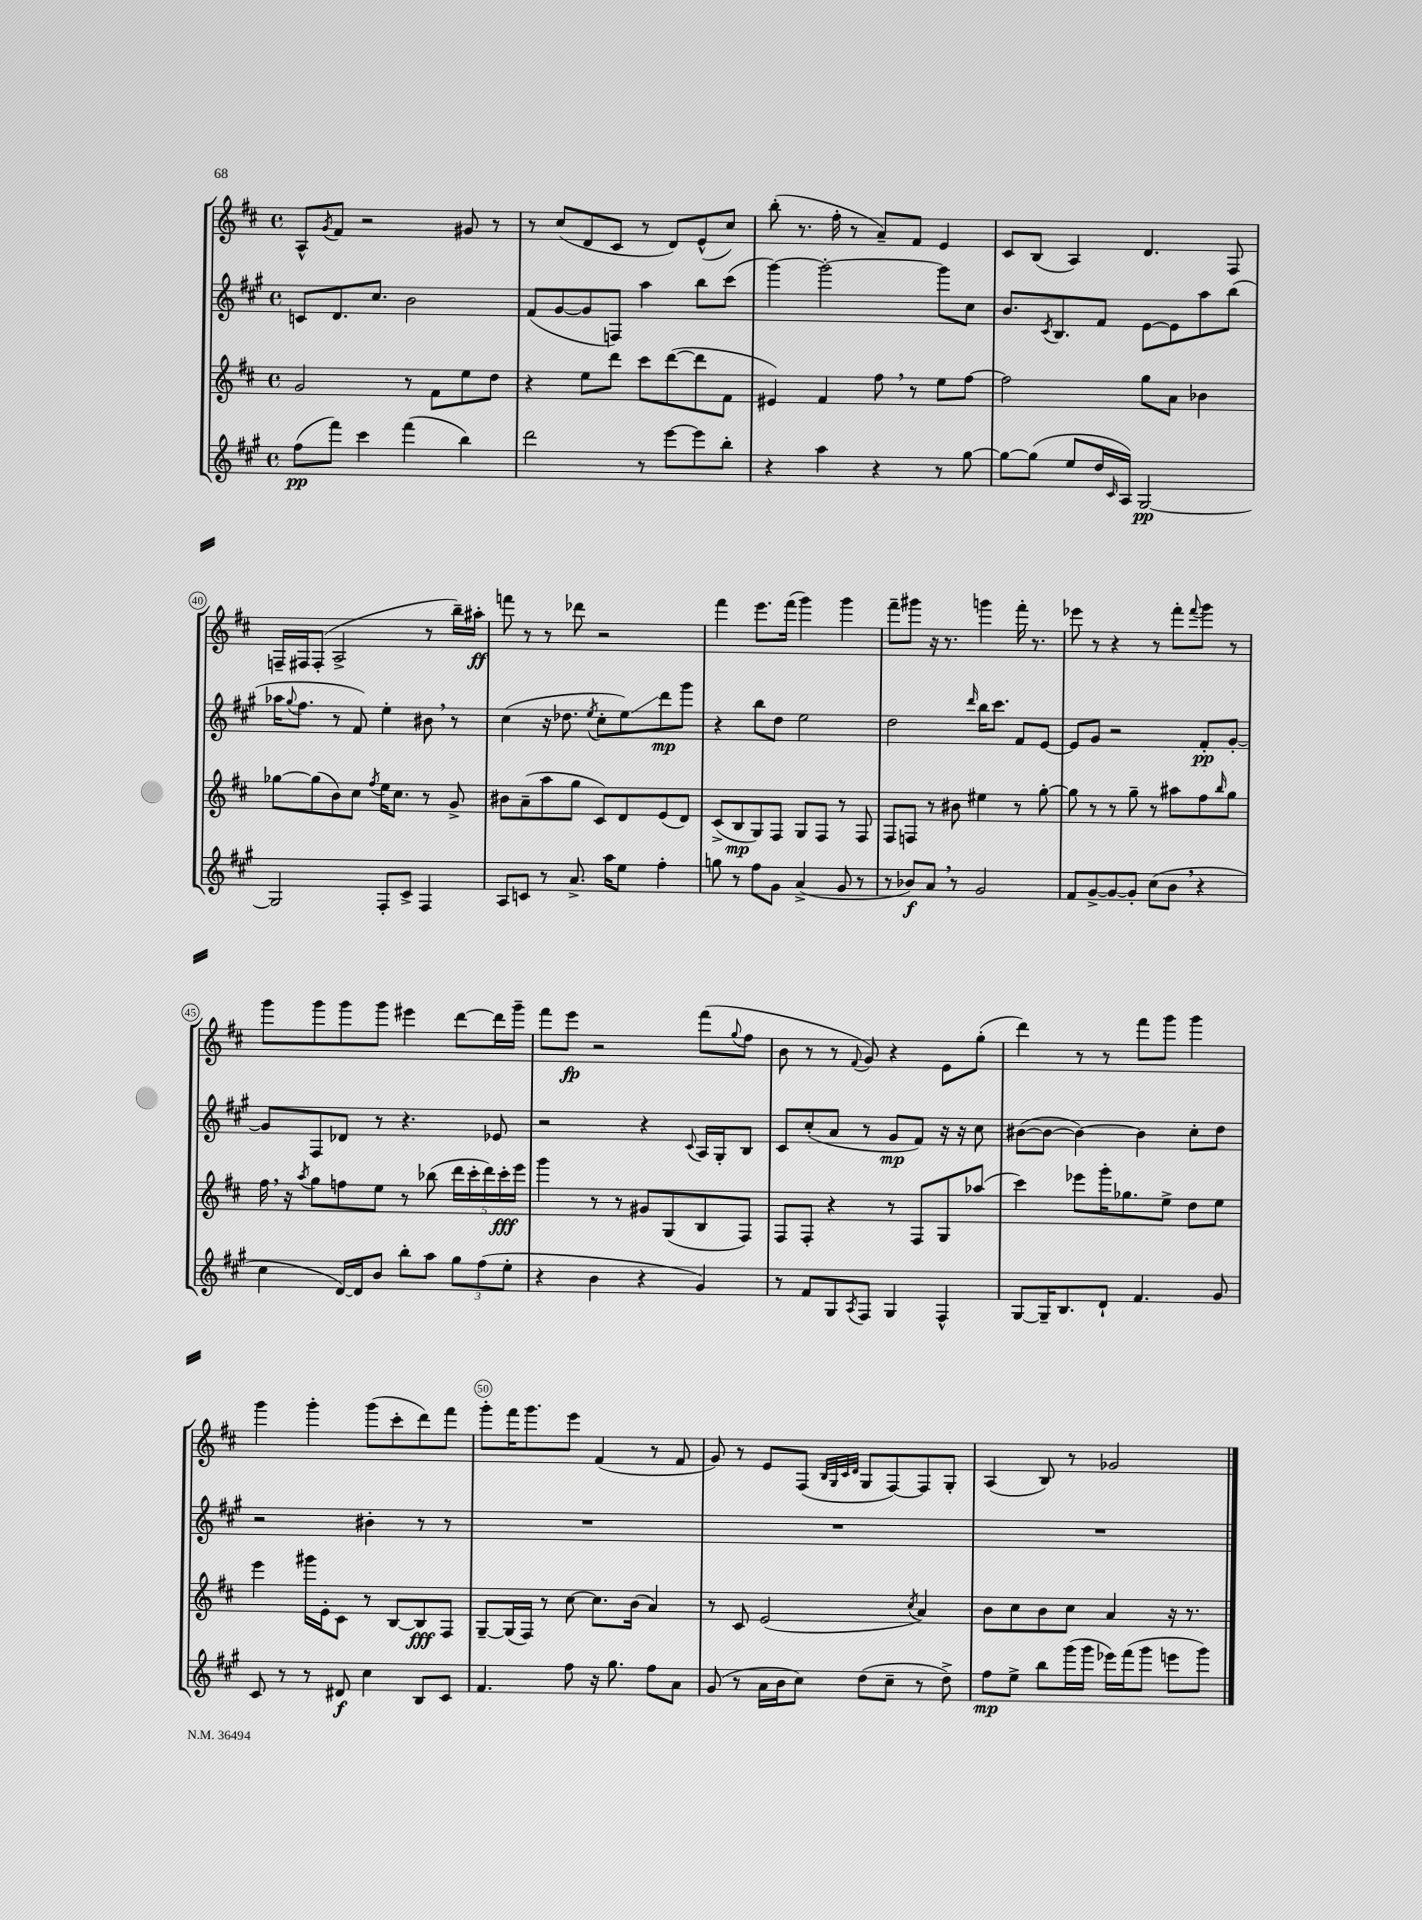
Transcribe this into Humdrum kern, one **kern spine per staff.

**kern	**kern	**kern	**kern
*staff4	*staff3	*staff2	*staff1
*clefG2	*clefG2	*clefG2	*clefG2
*k[f#c#g#]	*k[f#c#]	*k[f#c#g#]	*k[f#c#]
*M4/4	*M4/4	*M4/4	*M4/4
*met(c)	*met(c)	*met(c)	*met(c)
(8ff#	2g	8c	8A^^
.	.	.	8qg
8fff#)	.	8.d	8f#
4ccc#	.	.	2r
.	.	8.cc#	.
(4fff#	8r	2b	.
.	8f#	.	.
4bb)	8ee	.	8g#
.	8dd	.	8r
=	=	=	=
2ddd	4r	(8f#	8r
.	.	[8g#	(8cc#
.	8ee	8g#]	8d
.	8ddd	8F)	8c#
8r	8ccc#	4aa	8r
[8eee	([8ddd	.	8d)
8eee]	8ddd]	8bb	(8e^^
8bb'	8f#	(8ccc#	8cc#)
=	=	=	=
4r	4e#)	[4ggg#)	(8bb'
.	.	.	8.r
4aa	4f#	2ggg#'_	.
.	.	.	16ff#'
.	.	.	8r
4r	8ff#	.	8a~)
.	8r	.	8f#
8r	8ee	8ggg#]	4e
[8gg#	[8ff#	8cc#	.
=	=	=	=
8gg#_	2ff#]	8.b	8c#
(8gg#]	.	.	(8B
.	.	8qc#	.
.	.	8.B	.
8ee	.	.	4A)
16dd	.	8f#	.
16qqc#	.	.	.
16A)	.	.	.
[2G#	8gg	[8e	4.d
.	8a	8e]	.
.	4b-	8aa	.
.	.	(8bb	8F#
=	=	=	=
2G#]	[8gg-	16aa-	16F~
.	.	8qqgg#	.
.	.	8.ff#	16F#
.	(8gg-]	.	(8F#'
.	8b)	8r	2A^
.	8cc#	8f#)	.
.	8qff#	.	.
8F#'	16ee	4ee'	.
.	8.cc#	.	.
8c#^	.	.	.
4F#	8r	8b#	8r
.	8g^	8r	16bb~)
.	.	.	16aa#'
=	=	=	=
8A	8b#	(4cc#	8fff
8c	(8a~	.	8r
8r	8aa	16r	8r
.	.	8.dd-	.
8.a^	8gg	.	8ddd-
.	.	8qee	.
.	8c#)	8cc#'	2r
16aa	.	.	.
8ee	8d	8ee)	.
4ff#'	(8e	8ddd	.
.	8d)	8ggg#	.
=	=	=	=
8gg	(8c#^	4r	4fff#
8r	8B	.	.
8ff#	8G)	8bb	8.eee
8g#	8F#	8dd	.
.	.	.	(16fff#
(4a^	8G	2ee	4ggg)
.	8F#	.	.
8g#	8r	.	4ggg
8r	8F#	.	.
=	=	=	=
8r	8F#	2dd	8fff#~
8b-)	8F	.	8ggg#
8a	8r	.	16r
.	.	.	8.r
8r	8b#	.	.
.	.	16qqddd	.
2g#	4ee#	16bb	4ggg
.	.	8.ccc#	.
.	8r	8f#	16fff#'
.	.	.	8.r
.	[8gg'	[8e	.
=	=	=	=
8f#	8gg]	8e]	8eee-
[8g#^	8r	8g#	8r
8g#_	8r	2r	4r
8g#']	8gg~	.	.
(8cc#	8r	.	8r
8b	8aa#	.	8fff#'
.	.	.	8qqfff#
4r	8ff#	8f#'	8ggg
.	16qqbb	.	.
.	8gg	[8g#'	8r
=	=	=	=
4cc#	16ff#	8g#]	8ggg
.	16r	.	.
.	8qaa	.	.
.	8gg	8F#	8ggg
[16d)	8ff	8d-	8ggg
16d]	.	.	.
8b	8ee	8r	8ggg
8bb'	8r	4.r	4eee#
8aa	(8bb-	.	.
12gg#	20ddd	.	[8ddd
.	20ccc#'	.	.
(12ff#	.	.	.
.	20ddd)	.	.
.	.	8e-	16ddd]
.	20ccc#'	.	.
12ee'	.	.	.
.	.	.	16ggg~
.	20eee	.	.
=	=	=	=
4r	4ggg	2r	8fff#
.	.	.	8eee
4b	8r	.	2r
.	8r	.	.
4r	8g#	4r	.
.	(8G	.	.
.	.	8qqc#	.
4g#)	8B	16A	(8fff#
.	.	16G#'	.
.	.	.	8qqgg
.	8F#)	8B	8ff#
=	=	=	=
8r	8F#	8c#	8b
8f#	8F#'	(8cc#'	8r
8G#	4r	8a	8r
8qA	.	.	8qqf#
8F#	.	8r	8g)
4G#	8r	8g#	4r
.	8F#	8f#)	.
4F#^^	8G	16r	8e
.	.	16r	.
.	(8aa-	8cc#	(8gg'
=	=	=	=
[8G#	4ccc#)	([8b#	4ddd)
16G#~]	.	8b#_	.
8.B	.	.	.
.	8eee-	4b#_)	8r
8d`	16ggg'	.	8r
.	8.gg-	.	.
4.f#	.	4b#]	8fff#
.	8ee^	.	8ggg
.	8dd	8cc#'	4ggg
8g#	8ee	8dd	.
=	=	=	=
8c#	4eee	2r	4ggg
8r	.	.	.
8r	16ggg#	.	4ggg'
.	16e'	.	.
8d#	8c#	.	.
4cc#	8r	4b#'	(8ggg
.	[8B	.	8ccc#'
8B	8B]	8r	8ddd)
8c#	8F#	8r	8fff#
=	=	=	=
4.f#	[8G~	1r	8ggg'
.	(16G]	.	16fff#
.	16F#)	.	8.ggg
.	8r	.	.
8ff#	[8cc#	.	8eee
16r	8.cc#]	.	(4f#
8.gg#	.	.	.
.	(16b	.	.
8ff#	4a)	.	8r
8a	.	.	8f#
=	=	=	=
(8g#	8r	1r	8g)
8r	8c#	.	8r
16a	(2e	.	8e
16b	.	.	.
8cc#)	.	.	(8F#
.	.	.	32qqB
.	.	.	32qqG
.	.	.	32qqc#
.	.	.	32qqd
(8dd	.	.	8G
8cc#~	.	.	[8F#)
.	8qcc#	.	.
8r	4a)	.	8F#]
8dd^)	.	.	8G'
=	=	=	=
8ff#	8b	1r	(4A
8ee^	8cc#	.	.
8bb	8b	.	8B)
(16ggg#	8cc#	.	8r
16ggg#	.	.	.
16eee-)	4a	.	2g-
(16fff#	.	.	.
8ggg#	.	.	.
8eee	16r	.	.
.	8.r	.	.
8ggg#)	.	.	.
==	==	==	==
*-	*-	*-	*-
